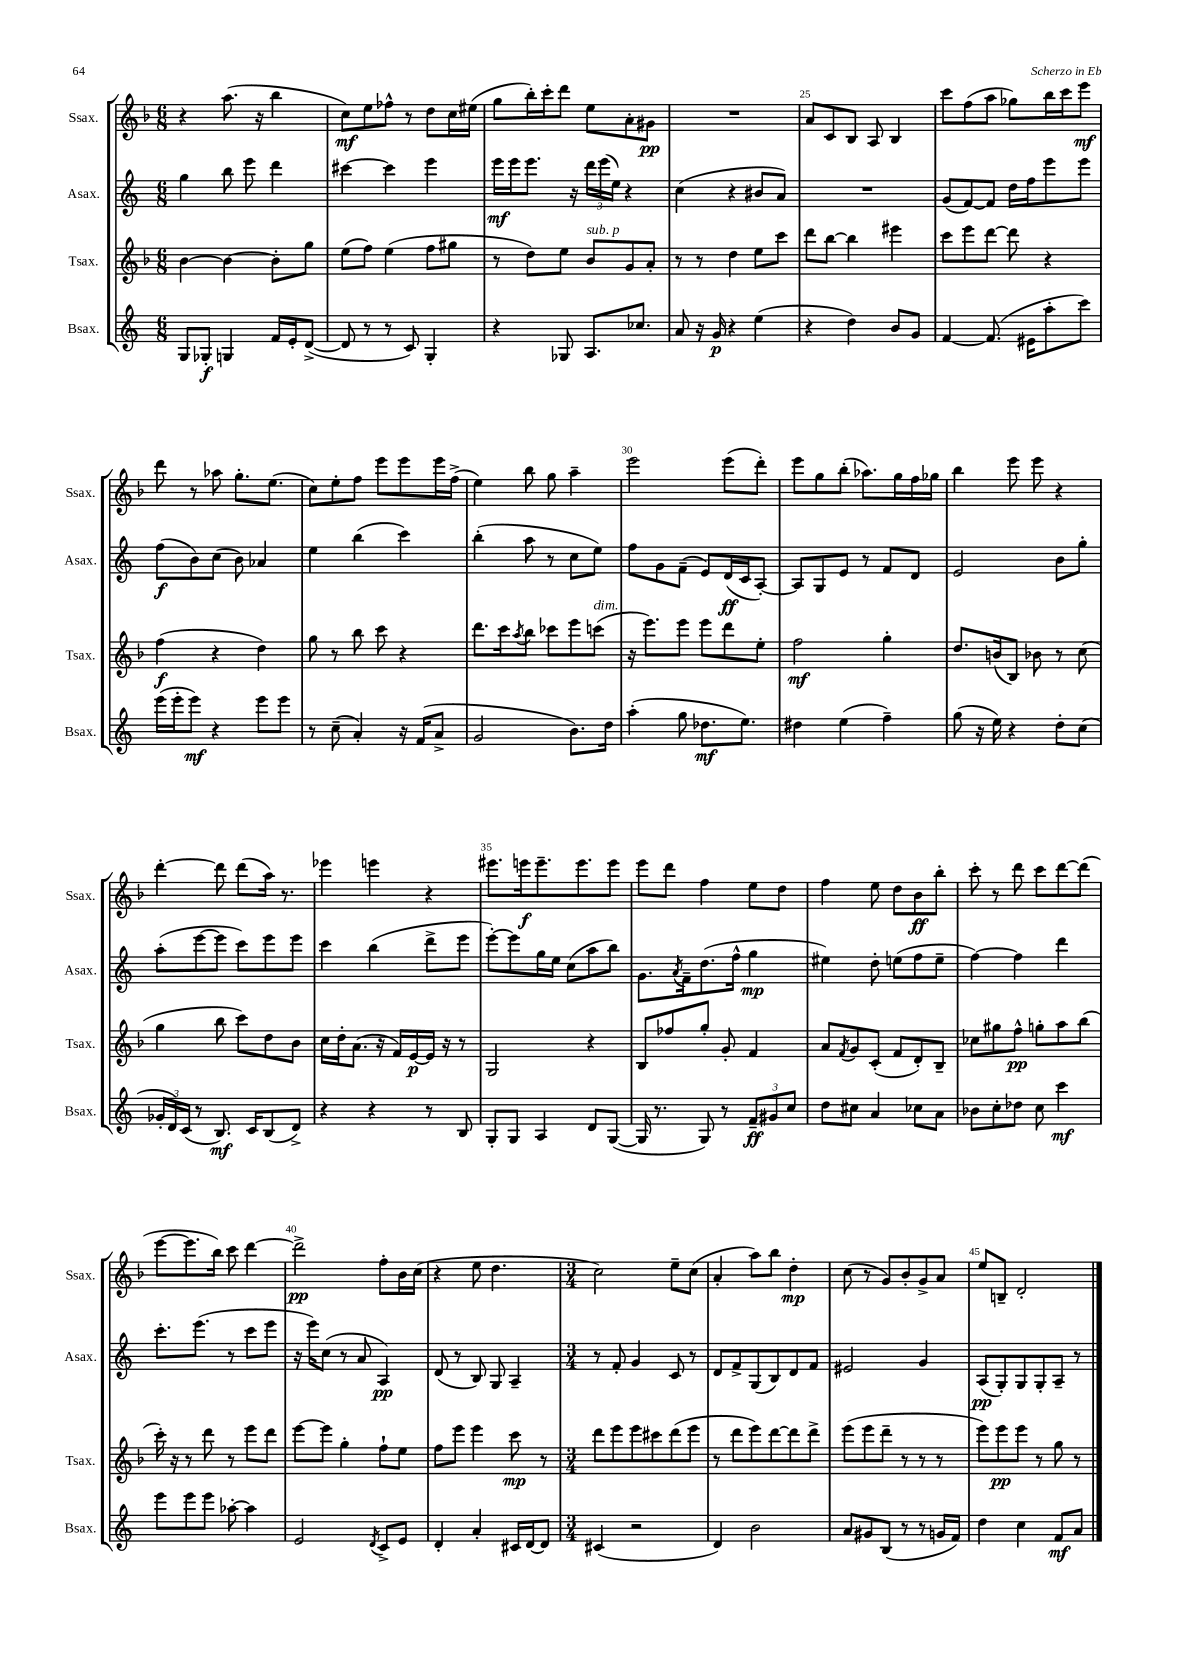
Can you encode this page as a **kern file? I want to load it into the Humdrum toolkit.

**kern	**dynam	**kern	**dynam	**kern	**dynam	**kern	**dynam
*part4	*part4	*part3	*part3	*part2	*part2	*part1	*part1
*staff4	*staff4	*staff3	*staff3	*staff2	*staff2	*staff1	*staff1
*I"Bsax.	*	*I"Tsax.	*	*I"Asax.	*	*I"Ssax.	*
*I'Bsax.	*	*I'Tsax.	*	*I'Asax.	*	*I'Ssax.	*
*clefG2	*	*clefG2	*	*clefG2	*	*clefG2	*
*k[]	*	*k[b-]	*	*k[]	*	*k[b-]	*
*M6/8	*	*M6/8	*	*M6/8	*	*M6/8	*
=21	=21	=21	=21	=21	=21	=21	=21
8G/L	.	[4b-\	.	4gg\	.	4r	.
8G-X'/J	f	.	.	.	.	.	.
4Gn/	.	4b-\_	.	8bb\	.	(8.aa\	.
.	.	.	.	8eee\	.	.	.
.	.	.	.	.	.	16r	.
16f/LL	.	8b-'\L]	.	4ddd\	.	4bb-\	.
16e'/J	.	.	.	.	.	.	.
([8d^/J	.	8gg\J	.	.	.	.	.
=22	=22	=22	=22	=22	=22	=22	=22
8d/]	.	(8ee\L	.	[4ccc#X\	.	8cc\L)	mf
8r	.	8ff\J)	.	.	.	8ee\	.
8r	.	(4ee\	.	4ccc#\]	.	8ff-X^^\J	.
8c/)	.	.	.	.	.	8r	.
4G'/	.	8ff\L	.	4eee\	.	8dd\L	.
.	.	8gg#X\J	.	.	.	16cc\L	.
.	.	.	.	.	.	(16ee#X\JJ	.
=23	=23	=23	=23	=23	=23	=23	=23
4r	.	8r	.	16eee\LL	mf	8gg\L	.
.	.	.	.	16eee\J	.	.	.
.	.	8dd\L)	.	8.eee\J	.	16bb-'\L)	.
.	.	.	.	.	.	16ccc'\J	.
8G-X/	.	8ee\J	.	.	.	8ddd\J	.
.	.	.	.	16r	.	.	.
!	!	!LO:TX:a:i:t=sub. p	!	!	!	!	!
8.A/L	.	8b-/L	.	24ddd\LL	.	8ee\L	.
.	.	.	.	(24eee\	.	.	.
.	.	.	.	24ee\JJ)	.	.	.
.	.	8g/	.	4r	.	8a'\	.
8.cc-X/J	.	.	.	.	.	.	.
.	.	8a'/J	.	.	.	8g#X\J	pp
=24	=24	=24	=24	=24	=24	=24	=24
8a/	.	8r	.	(4cc\	.	2.r	.
16r	.	8r	.	.	.	.	.
16g/	p	.	.	.	.	.	.
4r	.	4dd\	.	4r	.	.	.
(4ee\	.	8ee\L	.	8b#X/L	.	.	.
.	.	8ccc\J	.	8a/J)	.	.	.
=25	=25	=25	=25	=25	=25	=25	=25
4r	.	8ddd\L	.	2.r	.	8a/L	.
.	.	[8bb-\J	.	.	.	8c/	.
4dd\)	.	4bb-\]	.	.	.	8B-/J	.
.	.	.	.	.	.	8A/	.
8b/L	.	4eee#X\	.	.	.	4B-/	.
8g/J	.	.	.	.	.	.	.
=26	=26	=26	=26	=26	=26	=26	=26
[4f/	.	8ccc\L	.	(8g/L	.	8ccc\L	.
.	.	8eee\	.	[8f/)	.	(8ff\	.
(8.f/]	.	[8ddd\J	.	8f/J]	.	8aa\J	.
.	.	8ddd\]	.	16dd\LL	.	8gg-X\L)	.
16e#X\KL	.	.	.	16ff\J	.	.	.
8aa'\	.	4r	.	8eee\	.	16bb-\L	.
.	.	.	.	.	.	16ccc\J	.
8ccc\J)	.	.	.	8eee\J	.	8eee\J	mf
!!LO:LB:g=z
=27	=27	=27	=27	=27	=27	=27	=27
(16eee\LL	.	(4ff\	f	(8ff\L	f	8ddd\	.
16eee'\J	.	.	.	.	.	.	.
8eee\J)	mf	.	.	8b\)	.	8r	.
4r	.	4r	.	(8cc\J	.	8aa-X\	.
.	.	.	.	8b\)	.	8.gg'\L	.
8eee\L	.	4dd\)	.	4a-X/	.	.	.
.	.	.	.	.	.	(8.ee\J	.
8eee\J	.	.	.	.	.	.	.
=28	=28	=28	=28	=28	=28	=28	=28
8r	.	8gg\	.	4ee\	.	8cc\L)	.
(8cc~\	.	8r	.	.	.	8ee'\	.
4a'/)	.	8bb-\	.	(4bb\	.	8ff\J	.
.	.	8ccc\	.	.	.	8eee\L	.
16r	.	4r	.	4ccc\)	.	8eee\	.
(16f/KL	.	.	.	.	.	.	.
8a^/J	.	.	.	.	.	16eee\L	.
.	.	.	.	.	.	(16ff^\JJ	.
=29	=29	=29	=29	=29	=29	=29	=29
2g/	.	8.ddd\L	.	(4bb'\	.	4ee\)	.
.	.	16ccc\k	.	.	.	.	.
.	.	8qaa/	.	.	.	.	.
.	.	8bb-\J	.	8aa\	.	8bb-\	.
.	.	8ccc-X\L	.	8r	.	8gg\	.
8.b\L)	.	8eee\	.	8cc\L	.	4aa~\	.
!	!	!LO:TX:a:i:t=dim.	!	!	!	!	!
.	.	(8cccn\J	.	8ee\J)	.	.	.
16dd\Jk	.	.	.	.	.	.	.
=30	=30	=30	=30	=30	=30	=30	=30
(4aa'\	.	16r	.	8ff\L	.	2eee\	.
.	.	8.eee\L)	.	.	.	.	.
.	.	.	.	8g\	.	.	.
8gg\	.	8eee\J	.	(8f~\J	.	.	.
8.dd-X\L	mf	8eee\L	.	8e/L)	.	.	.
.	.	8ddd\	.	(16d/L	ff	(8eee\L	.
8.ee\J)	.	.	.	16c/J	.	.	.
.	.	8ee'\J	.	[8A'/J)	.	8ddd'\J)	.
=31	=31	=31	=31	=31	=31	=31	=31
4dd#X\	.	2ff\	mf	8A/L]	.	8eee\L	.
.	.	.	.	8G/	.	8gg\	.
(4ee\	.	.	.	8e/J	.	(8bb-'\J	.
.	.	.	.	8r	.	8.aa-X\L)	.
4ff~\)	.	4gg'\	.	8f/L	.	.	.
.	.	.	.	.	.	16gg\L	.
.	.	.	.	8d/J	.	16ff\	.
.	.	.	.	.	.	16gg-X\JJ	.
=32	=32	=32	=32	=32	=32	=32	=32
(8gg\	.	8.dd/L	.	2e/	.	4bb-\	.
16r	.	.	.	.	.	.	.
16ee\)	.	(16bn/k	.	.	.	.	.
4r	.	8B-/J)	.	.	.	8eee\	.
.	.	8b-X\	.	.	.	8eee\	.
8dd'\L	.	8r	.	8b\L	.	4r	.
(8cc\J	.	(8cc\	.	8gg'\J	.	.	.
!!LO:LB:g=z
=33	=33	=33	=33	=33	=33	=33	=33
24g-X'/LL	.	4gg\	.	(8aa'\L	.	[4ddd'\	.
24d/)	.	.	.	.	.	.	.
(24c/JJ	.	.	.	.	.	.	.
8r	.	.	.	[8eee\	.	.	.
8.B/)	mf	8bb-\	.	8eee\J]	.	8ddd\]	.
.	.	8ccc\L)	.	8ccc\L)	.	(8ddd\L	.
16c/KL	.	.	.	.	.	.	.
(8B/	.	8dd\	.	8eee\	.	16aa\Jk)	.
.	.	.	.	.	.	8.r	.
8d^/J)	.	8b-\J	.	8eee\J	.	.	.
=34	=34	=34	=34	=34	=34	=34	=34
4r	.	16cc\LL	.	4ccc\	.	4eee-X\	.
.	.	16dd'\J	.	.	.	.	.
.	.	(8.a\J	.	.	.	.	.
4r	.	.	.	(4bb\	.	4eeen\	.
.	.	16r	.	.	.	.	.
.	.	16f/LL)	.	.	.	.	.
.	.	[16e/	p	.	.	.	.
8r	.	16e/JJ]	.	8ddd^\L	.	4r	.
.	.	16r	.	.	.	.	.
8B/	.	8r	.	8eee\J	.	.	.
=35	=35	=35	=35	=35	=35	=35	=35
8G'/L	.	2G/	.	[8eee'\L)	.	8.eee#X\L	.
8G/J	.	.	.	8eee\]	.	.	.
.	.	.	.	.	.	16eeen\k	f
4A/	.	.	.	16gg\L	.	8.eee~\	.
.	.	.	.	16ee\JJ	.	.	.
.	.	.	.	(8cc\L	.	.	.
.	.	.	.	.	.	8.eee\	.
8d/L	.	4r	.	8aa\	.	.	.
([8G/J	.	.	.	8bb\J)	.	8eee\J	.
=36	=36	=36	=36	=36	=36	=36	=36
16G/]	.	8B-/L	.	8.g\L	.	8eee\L	.
8.r	.	.	.	.	.	.	.
.	.	8ff-X/	.	.	.	8ddd\J	.
.	.	.	.	8qa/	.	.	.
.	.	.	.	16f~\k	.	.	.
8G/)	.	8gg'/J	.	(8.dd\	.	4ff\	.
8r	.	8g'/	.	.	.	.	.
.	.	.	.	16ff^^\Jk	.	.	.
12f~/L	ff	4f/	.	4gg\	mp	8ee\L	.
12g#X/	.	.	.	.	.	.	.
.	.	.	.	.	.	8dd\J	.
12cc/J	.	.	.	.	.	.	.
=37	=37	=37	=37	=37	=37	=37	=37
8dd\L	.	8a/L	.	4ee#X\)	.	4ff\	.
.	.	8qf/	.	.	.	.	.
8cc#X\J	.	8g/	.	.	.	.	.
4a/	.	(8c'/J	.	8dd'\	.	8ee\	.
.	.	8f/L	.	(8een\L	.	8dd\L	.
8cc-X\L	.	8d'/)	.	8ff\	.	8b-\	ff
8a\J	.	8B-~/J	.	8ee~\J	.	8bb-'\J	.
=38	=38	=38	=38	=38	=38	=38	=38
8b-X\L	.	8cc-X\L	.	[4ff\)	.	8ccc'\	.
8cc'\	.	8gg#X\	.	.	.	8r	.
8dd-X\J	.	8ff^^\J	pp	4ff\]	.	8ddd\	.
8cc\	.	8ggn'\L	.	.	.	8ccc\L	.
4ccc\	mf	8aa\	.	4ddd\	.	[8ddd\	.
.	.	(8bb-\J	.	.	.	(8ddd\J]	.
!!LO:LB:g=z
=39	=39	=39	=39	=39	=39	=39	=39
8eee\L	.	16ccc'\)	.	8.ccc'\L	.	[8eee\L	.
.	.	16r	.	.	.	.	.
8eee\	.	8r	.	.	.	8.eee\]	.
.	.	.	.	(8.eee\J	.	.	.
8eee\J	.	8ddd\	.	.	.	.	.
.	.	.	.	.	.	16bb-\Jk)	.
[8aa-X'\	.	8r	.	8r	.	8ccc\	.
4aa-\]	.	8eee\L	.	8ccc\L	.	[4ddd\	.
.	.	8ddd\J	.	8eee\J	.	.	.
=40	=40	=40	=40	=40	=40	=40	=40
2e/	.	[8eee\L	.	16r	.	2ddd^\]	pp
.	.	.	.	16eee\KL)	.	.	.
.	.	8eee\J]	.	(8cc\J	.	.	.
.	.	4gg'\	.	8r	.	.	.
.	.	.	.	8a/	.	.	.
8qd/	.	.	.	.	.	.	.
8c^/L	.	8ff`\L	.	4A/)	pp	8ff'\L	.
8e/J	.	8ee\J	.	.	.	16b-\L	.
.	.	.	.	.	.	(16cc\JJ	.
=41	=41	=41	=41	=41	=41	=41	=41
4d'/	.	8ff\L	.	(8d/	.	4r	.
.	.	8eee\J	.	8r	.	.	.
4a'/	.	4eee\	.	8B/)	.	8ee\	.
.	.	.	.	8G/	.	4.dd\	.
16c#X/LL	.	8ccc\	mp	4A~/	.	.	.
[16d/J	.	.	.	.	.	.	.
8d/J]	.	8r	.	.	.	.	.
=42	=42	=42	=42	=42	=42	=42	=42
*M3/4	*	*M3/4	*	*M3/4	*	*M3/4	*
(4c#X/	.	8ddd\L	.	8r	.	2cc\)	.
.	.	8eee\	.	8f'/	.	.	.
2r	.	8eee\	.	4g/	.	.	.
.	.	8ccc#X\	.	.	.	.	.
.	.	(8ddd\	.	8c/	.	8ee~\L	.
.	.	8eee\J	.	8r	.	(8cc\J	.
=43	=43	=43	=43	=43	=43	=43	=43
4d/)	.	8r	.	8d/L	.	4a'/	.
.	.	8ddd\L	.	8f^/	.	.	.
2b\	.	8eee\)	.	(8G/	.	8aa\L)	.
.	.	[8ddd\	.	8B/)	.	8bb-\J	.
.	.	8ddd\]	.	8d/	.	4dd'\	mp
.	.	8ddd^\J	.	8f/J	.	.	.
=44	=44	=44	=44	=44	=44	=44	=44
8a/L	.	(8eee\L	.	2e#X/	.	(8cc\	.
8g#X/	.	8eee\	.	.	.	8r	.
(8B/J	.	8ddd~\J	.	.	.	8g/L)	.
8r	.	8r	.	.	.	8b-'/	.
8r	.	8r	.	4g/	.	8g^/	.
16gn/LL	.	8r	.	.	.	8a/J	.
16f/JJ)	.	.	.	.	.	.	.
=45	=45	=45	=45	=45	=45	=45	=45
4dd\	.	8eee\L)	.	(8A/L	pp	8ee/L	.
.	.	8eee\	pp	8G'/)	.	8Bn~/J	.
4cc\	.	8eee\J	.	8G/	.	2d'/	.
.	.	8r	.	8G'/	.	.	.
8f/L	mf	8gg\	.	8A~/J	.	.	.
8a/J	.	8r	.	8r	.	.	.
==	==	==	==	==	==	==	==
*-	*-	*-	*-	*-	*-	*-	*-
